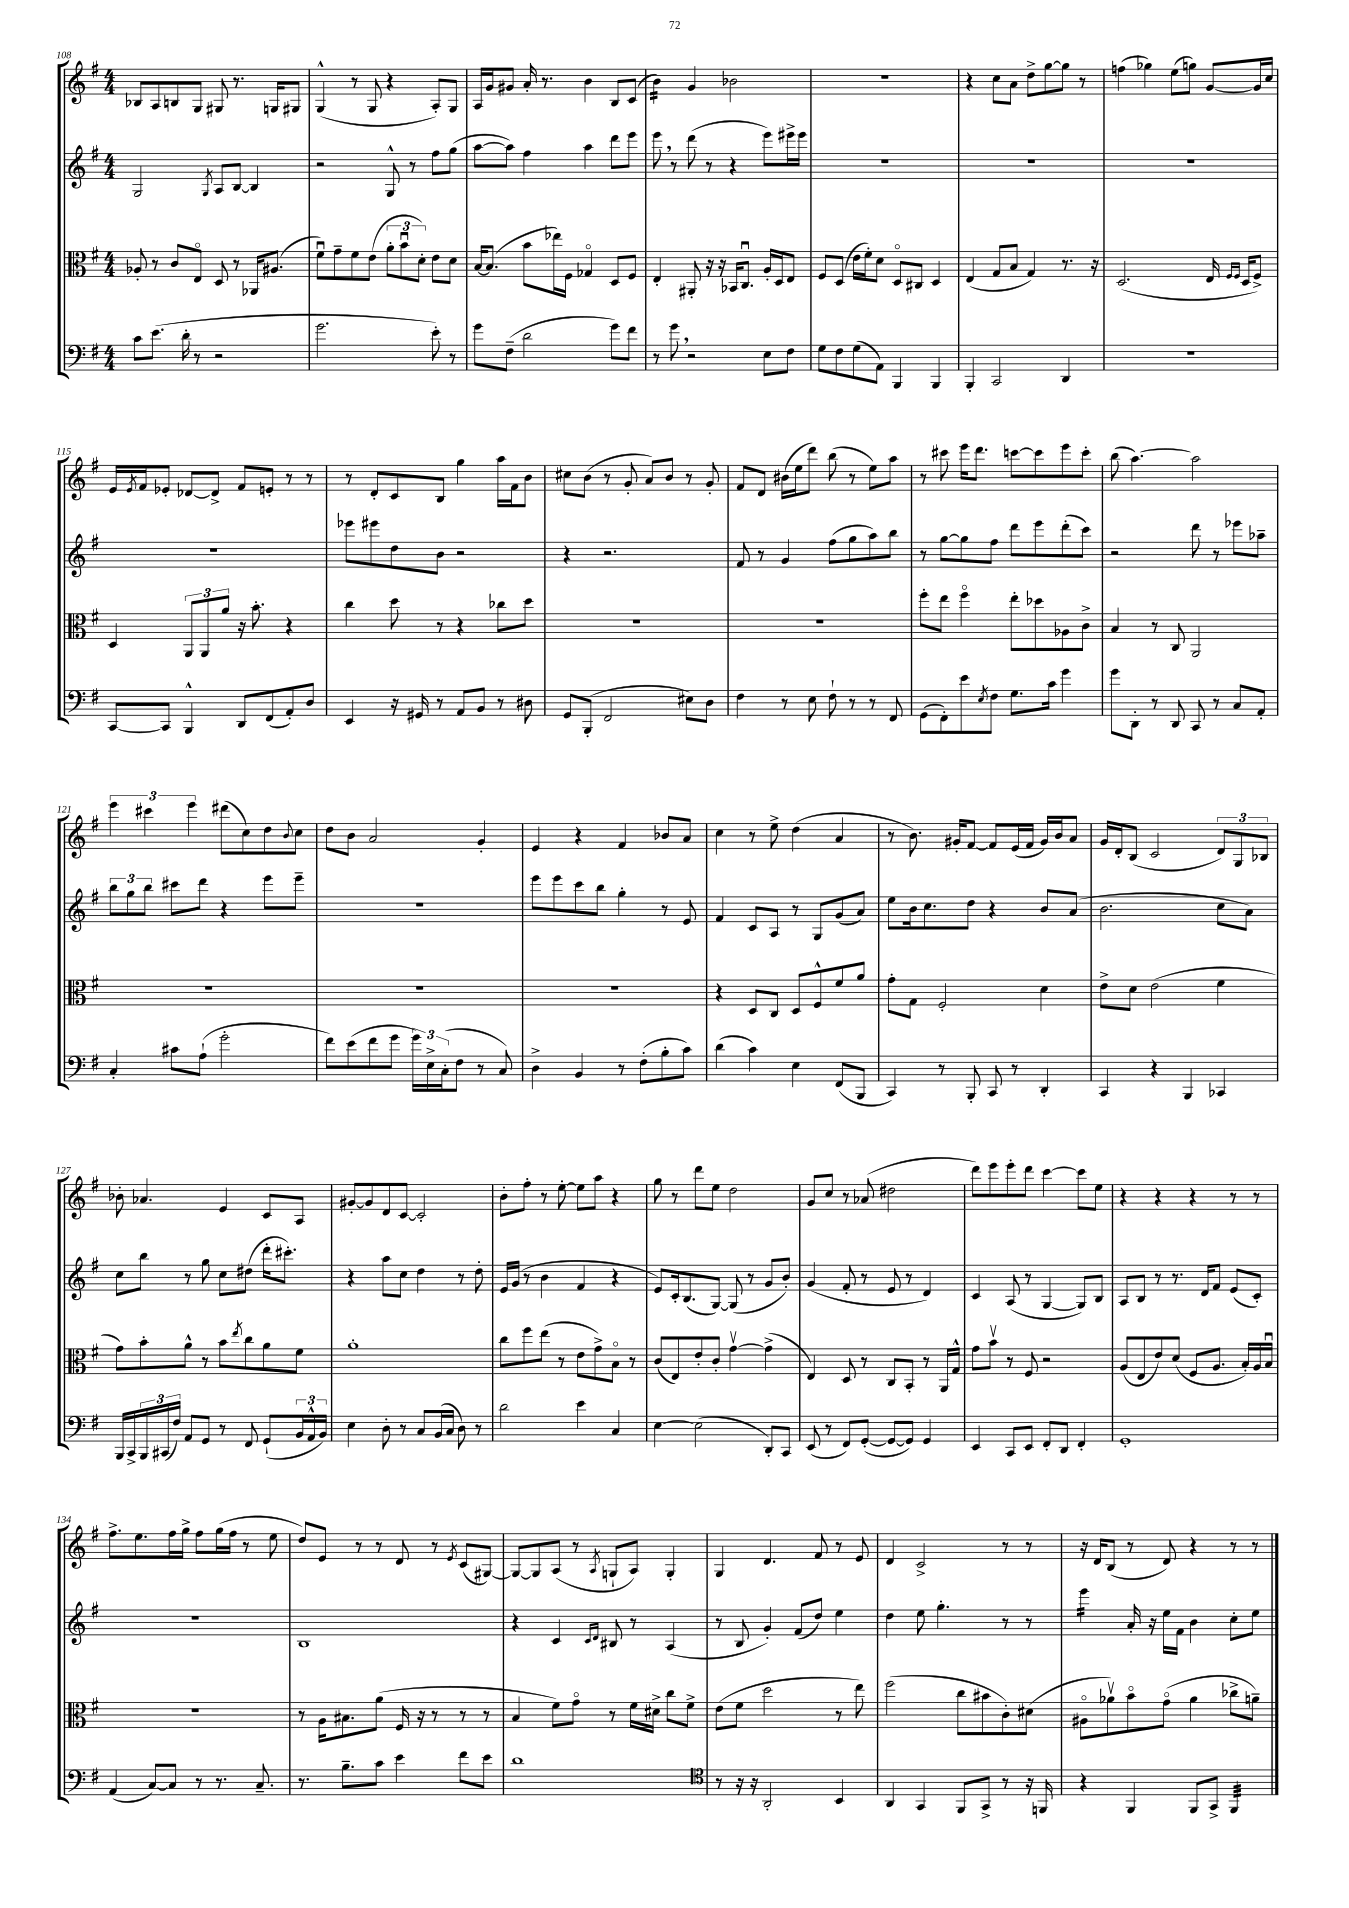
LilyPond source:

<<
\new StaffGroup <<
\new Staff = "s0" {
    \clef treble \key g \major \numericTimeSignature \time 4/4
    bes8 a8 b8 g8 gis8 r8. g16 gis8 |
    g4-^( r8 g8 r4 a8-.) g8 |
    a16 g'16 gis'8 a'16-. r8. b'4 b8 c'8( |
    b'4:16) g'4 bes'2 |
    R1 |
    r4 c''8 a'8 d''8-> g''8~ g''8 r8 |
    f''4( ges''4) e''8( g''8) g'8~ g'16 c''16 |
    e'16 \acciaccatura { e'8 } fis'16 ees'8-. des'8~ des'8-> fis'8 e'8-. r8 r8 |
    r8 d'8-. c'8 b8 g''4 a''16 fis'16 b'8 |
    cis''8 b'8( r8 g'8-. a'8) b'8 r8 g'8-. |
    fis'8 d'8 bis'16( e''16 d'''8) b''8( r8 e''8) a''8 |
    r8 cis'''8 e'''16 d'''8. c'''8~ c'''8 e'''8 c'''8-. |
    b''8( a''4.~) a''2 |
    \tuplet 3/2 { e'''4 cis'''4 e'''4 } dis'''8( c''8) d''8 \appoggiatura { b'8 } c''8 |
    d''8 b'8 a'2 g'4-. |
    e'4 r4 fis'4 bes'8 a'8 |
    c''4 r8 e''8-> d''4( a'4 |
    r8 b'8.) gis'16-. fis'8~ fis'8 e'16( fis'16 gis'16) b'16 a'8 |
    g'16 d'16-. b8( c'2 \tuplet 3/2 { d'8) g8 bes8 } |
    bes'8-. aes'4. e'4 c'8 a8 |
    gis'8~-. gis'8 d'8 c'8~ c'2-. |
    b'8-. fis''8-. r8 e''8~-. e''8 a''8 r4 |
    g''8 r8 d'''8 e''8 d''2 |
    g'8 c''8 r8 aes'8( dis''2 |
    d'''8) e'''8 e'''8-. d'''8 c'''4~ c'''8 e''8 |
    r4 r4 r4 r8 r8 |
    fis''8.-> e''8. fis''16 g''16-> fis''8 g''16( fis''16 r8 e''8 |
    d''8) e'8 r8 r8 d'8 r8 \acciaccatura { e'8 } c'8( gis8~) |
    gis8~ gis8 a8( r8 \acciaccatura { a8 } g8-! a8) g4-. |
    g4 d'4. fis'8 r8 e'8 |
    d'4 c'2-> r8 r8 |
    r16 d'16 b8( r8 d'8) r4 r8 r8 \bar "|." |
}
\new Staff = "s1" {
    \clef treble \key g \major \numericTimeSignature \time 4/4
    g2 \acciaccatura { g8 } a8 b8~ b4 |
    r2 g8-^ r8 fis''8 g''8( |
    a''8~ a''8) fis''4 a''4 d'''8 e'''8 |
    e'''8 \breathe r8 d'''8( r8 r4 e'''8) eis'''16-> eis'''16 |
    R1 |
    R1 |
    R1 |
    R1 |
    ees'''8 eis'''8 d''8 b'8 r2 |
    r4 r2. |
    fis'8 r8 g'4 fis''8( g''8 a''8) b''8 |
    r8 g''8~ g''8 fis''8 d'''8 e'''8 d'''8-.( c'''8) |
    r2 d'''8 r8 ees'''8 aes''8-- |
    \tuplet 3/2 { b''8 g''8 b''8 } cis'''8 d'''8 r4 e'''8 e'''8-- |
    R1 |
    e'''8 e'''8 c'''8 b''8 g''4-. r8 e'8 |
    fis'4 c'8 a8 r8 g8 g'8( a'8) |
    e''8 b'16 c''8. d''8 r4 b'8 a'8( |
    b'2. c''8 a'8) |
    c''8 b''8 r8 g''8 c''8 dis''8( d'''16-. cis'''8.-.) |
    r4 a''8 c''8 d''4 r8 d''8-. |
    e'16 g'16( r8 b'4 fis'4 r4 |
    e'8) c'16-. b8.( g8~) g8( r8 g'8 b'8-.) |
    g'4( fis'8-. r8 e'8 r8 d'4) |
    c'4 a8( r8 g4~ g8) b8 |
    a8 b8 r8 r8. d'16 fis'8 e'8( c'8-.) |
    R1 |
    b1 |
    r4 c'4 \grace { c'16 d'16 } bis8 r8 a4( |
    r8 b8 g'4-.) fis'8( d''8) e''4 |
    d''4 e''8 g''4.-. r8 r8 |
    e'''4:16 a'16-. r16 e''16 fis'16 b'4 c''8-. e''8 \bar "|." |
}
\new Staff = "s2" {
    \clef alto \key g \major \numericTimeSignature \time 4/4
    aes8-. r8 c'8 e8\flageolet d8 r8 aes,16 ais8.( |
    fis'8\downbow) g'8-- fis'8 e'8( \tuplet 3/2 { a'8-. b'8\downbow d'8-.) } e'8 d'8 |
    b16~ b8.( b'8 ees''16) fis16 ges4\flageolet d8 fis8 |
    e4-. ais,8-. r16 r16 bes,16 c8.\downbow a16-. d16 e8 |
    fis8 d8( e'16 fis'16-.) d'8 d8\flageolet cis8 d4 |
    e4( g8 b8 g4) r8. r16 |
    d2.( e16 \grace { fis16 fis16 } d16 fis8->) |
    d4 \tuplet 3/2 { a,8 a,8 a'8 } r16 b'8.-. r4 |
    c''4 d''8 r8 r4 ces''8 d''8 |
    R1 |
    R1 |
    fis''8-. e''8 fis''4\flageolet e''8-. des''8 aes8 c'8-> |
    b4 r8 c8 a,2 |
    R1 |
    R1 |
    R1 |
    r4 d8 c8 d8 fis8-^ fis'8 a'8 |
    g'8-. g8 fis2-. d'4 |
    e'8-> d'8 e'2( fis'4 |
    g'8) b'8-. a'8-^ r8 b'8 \acciaccatura { e''8 } c''8 a'8 fis'8 |
    a'1-. |
    c''8 fis''8 e''8( r8 e'8 g'8->) b8\flageolet r8 |
    c'8( e8) e'8-. c'8-. g'4~\upbow g'4->( |
    e4) d8 r8 c8 b,8-. r8 a,16 g16-^ |
    g'8 b'8\upbow r8 fis8 r2 |
    a8( e8 e'8) d'8( fis8 a8. b16-.) a16 b16\downbow |
    R1 |
    r8 a16 bis8. a'8( fis16 r16 r8 r8 r8 |
    b4 fis'8) g'8\flageolet r8 fis'16 dis'16-> c''8 fis'8-> |
    e'8( fis'8 d''2 r8 e''8) |
    fis''2( c''8 bis'8 c'8-.) dis'8( |
    ais8\flageolet aes'8\upbow) b'8\flageolet g'8\flageolet( aes'4 ces''8-> a'8--) \bar "|." |
}
\new Staff = "s3" {
    \clef bass \key g \major \numericTimeSignature \time 4/4
    c'8 e'8.( d'16-. r8 r2 |
    g'2. e'8-.) r8 |
    g'8 fis8--( d'2 g'8) fis'8 |
    r8 g'8 \breathe r2 e8 fis8 |
    g8 fis8 g8( a,8) b,,4 b,,4 |
    b,,4-. c,2 d,4 |
    r1 |
    c,8~ c,8 b,,4-^ d,8 fis,8( a,8-.) d8 |
    e,4 r16 gis,16 r8 a,8 b,8 r8 dis8 |
    g,8 b,,8-.( fis,2 eis8) d8 |
    fis4 r8 e8 fis8-! r8 r8 fis,8 |
    g,8( fis,8-.) e'8 \acciaccatura { e8 } fis8 g8. c'16 g'4 |
    g'8 d,8-. r8 d,8 c,8 r8 c8 a,8-. |
    c4-. cis'8 a8-!( g'2-. |
    fis'8) e'8( fis'8 g'8 \tuplet 3/2 { g'16) e16-> c16-.( } fis8 r8 c8) |
    d4-> b,4 r8 fis8-.( b8-. c'8) |
    d'4( c'4) e4 fis,8( b,,8 |
    c,4) r8 b,,8-. c,8 r8 d,4-. |
    c,4 r4 b,,4 ces,4 |
    b,,16 c,16-> \tuplet 3/2 { b,,16 cis,16( fis16) } a,8 g,8 r8 fis,8 g,8-!( \tuplet 3/2 { b,16 a,16-^ b,16) } |
    e4 d8-. r8 c8 b,16( c16 d8) r8 |
    d'2 e'4 c4 |
    e4~ e2( d,8-.) c,8 |
    e,8( r8 fis,8) g,8~-.( g,8~ g,8) g,4 |
    e,4 c,8 e,8 fis,8-. d,8 fis,4-. |
    g,1-. |
    a,4( c8~) c8 r8 r8. c8.-- |
    r8. b8.-- c'8 e'4 fis'8 e'8 |
    d'1 |
    \clef tenor r8 r16 r16 a,2-. b,4 |
    a,4 g,4 fis,8 g,8-> r8 r16 f,16 |
    r4 fis,4 fis,8 g,8-> fis,4:32 \bar "|." |
}
>>
>>
\layout { \context { \Score currentBarNumber = #108 } }
